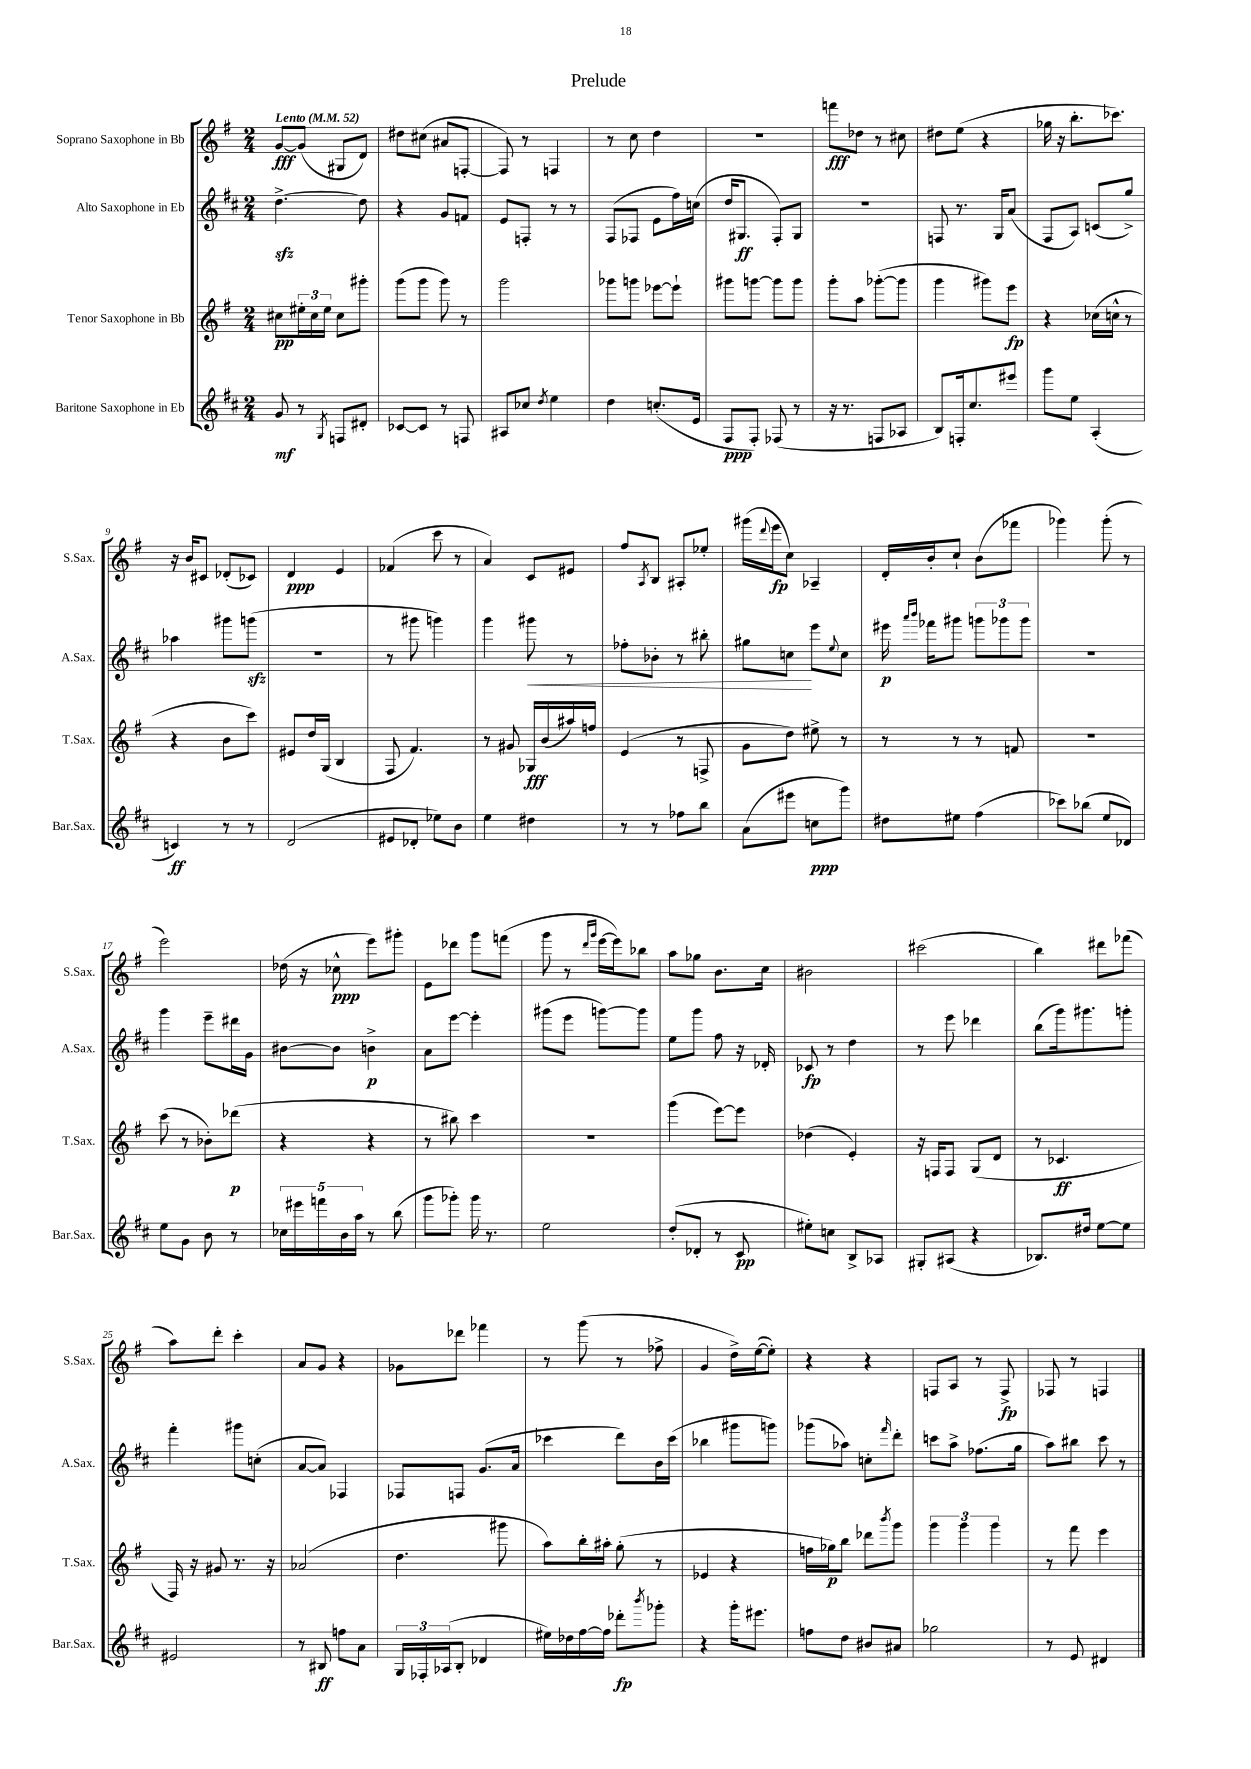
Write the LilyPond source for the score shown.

\header { title = "Prelude" }
<<
\new StaffGroup <<
\new Staff = "s0" \with { instrumentName = "Soprano Saxophone in Bb" shortInstrumentName = "S.Sax." } {
    \clef treble \key g \major \numericTimeSignature \time 2/4 \tempo "Lento" 4 = 52
    g'8~\fff g'8( gis8 d'8) |
    dis''8 cis''8( ais'8 f8~-. |
    f8) r8 f4 |
    r8 c''8 d''4 |
    r2 |
    f'''8\fff des''8 r8 cis''8 |
    dis''8 e''8( r4 |
    ges''16 r16 b''8.-. ces'''8.) |
    r16 b'16 cis'8 des'8-.( ces'8) |
    d'4\ppp e'4 |
    fes'4( c'''8 r8 |
    a'4) c'8 eis'8 |
    fis''8 \acciaccatura { a8 } b8 ais8-. ees''8-. |
    gis'''16( \appoggiatura { d'''8 } e'''16\fp c''8) aes4-- |
    d'16-. b'16-. c''8-! b'8( fes'''8 |
    ges'''4) ges'''8-.( r8 |
    e'''2) |
    des''16( r16 ces''8-^\ppp e'''8) gis'''8-. |
    e'8 des'''8 g'''8 f'''8( |
    g'''8 r8 \grace { d'''16 g'''16 } e'''16~ e'''16) bes''8 |
    a''8 ges''8 b'8. c''16 |
    bis'2 |
    cis'''2( |
    b''4) dis'''8 fes'''8( |
    a''8) d'''8-. c'''4-. |
    a'8 g'8 r4 |
    ges'8 des'''8 fes'''4 |
    r8 g'''8( r8 fes''8-> |
    g'4 d''16->) e''16~( e''8-.) |
    r4 r4 |
    f8 a8 r8 f8->\fp |
    fes8 r8 f4 \bar "|." |
}
\new Staff = "s1" \with { instrumentName = "Alto Saxophone in Eb" shortInstrumentName = "A.Sax." } {
    \clef treble \key d \major \numericTimeSignature \time 2/4
    d''4.~->\sfz d''8 |
    r4 g'8 f'8 |
    e'8 f8-. r8 r8 |
    fis8( fes8 e'8 fis''16) c''16( |
    d''16 gis8.\ff fis8-.) gis8 |
    R2 |
    f8 r8. g16 a'8( |
    fis8 a8) c'8( g''8->) |
    aes''4 gis'''8 g'''8\sfz( |
    R2 |
    r8 gis'''8 g'''4) |
    g'''4 gis'''8\< r8 |
    fes''8-. bes'8-. r8 bis''8-. |
    gis''8 c''8\! e'''8 \appoggiatura { e''8 } c''8 |
    eis'''16\p \grace { a'''16 b'''16 } fes'''16 gis'''8 \tuplet 3/2 { g'''8 ges'''8 ges'''8 } |
    r2 |
    g'''4 e'''8-- dis'''16 g'16 |
    bis'8~ bis'8 b'4->\p |
    a'8 e'''8~ e'''4-. |
    gis'''8( e'''8 g'''8~) g'''8 |
    e''8 g'''8 fis''8 r16 des'16-. |
    ces'8\fp r8 d''4 |
    r8 e'''8 des'''4 |
    b''8( g'''16) gis'''8. g'''8-. |
    fis'''4-. gis'''8 c''8-.( |
    a'8~ a'8) fes4 |
    fes8 f8 g'8.( a'16 |
    ces'''4 d'''8) b'16 ces'''16( |
    bes''4 gis'''8 g'''8) |
    ges'''8( aes''8) c''8-. \grace { fis'''16 } d'''8-. |
    c'''8 a''8-> fes''8.( g''16 |
    a''8) bis''8 cis'''8 r8 \bar "|." |
}
\new Staff = "s2" \with { instrumentName = "Tenor Saxophone in Bb" shortInstrumentName = "T.Sax." } {
    \clef treble \key g \major \numericTimeSignature \time 2/4
    cis''8\pp \tuplet 3/2 { eis''16-. cis''16 eis''16 } cis''8 gis'''8-. |
    g'''8( g'''8 g'''8) r8 |
    g'''2 |
    ges'''8 g'''8 ees'''8~ ees'''8-! |
    gis'''8 g'''8~ g'''8 g'''8 |
    g'''8-. a''8 ges'''8~-.( ges'''8 |
    g'''4 gis'''8) e'''8\fp |
    r4 ces''16( c''16-^ r8 |
    r4 b'8 c'''8) |
    eis'8 d''16 g16( b4 |
    fis8 fis'4.) |
    r8 gis'8 ges16\fff b'16( ais''16) f''16 |
    e'4( r8 f8-> |
    g'8 d''8) eis''8-> r8 |
    r8 r8 r8 f'8 |
    R2 |
    c'''8( r8 bes'8-.) des'''8\p( |
    r4 r4 |
    r8 bis''8) c'''4 |
    R2 |
    g'''4( e'''8~) e'''8 |
    des''4( e'4-.) |
    r16 f16 f8 g8( d'8 |
    r8 ces'4.\ff |
    fis16) r16 gis'8 r8. r16 |
    aes'2( |
    d''4. gis'''8 |
    a''8) b''16-. ais''16-. g''8-.( r8 |
    ees'4 r4 |
    f''16 ges''16\p) b''8 des'''8 \acciaccatura { b'''8 } g'''8 |
    \tuplet 3/2 { g'''4 g'''4 g'''4 } |
    r8 fis'''8 e'''4 \bar "|." |
}
\new Staff = "s3" \with { instrumentName = "Baritone Saxophone in Eb" shortInstrumentName = "Bar.Sax." } {
    \clef treble \key d \major \numericTimeSignature \time 2/4
    g'8\mf r8 \acciaccatura { g8 } f8 dis'8-. |
    ces'8~ ces'8 r8 f8 |
    ais8 ces''8 \acciaccatura { d''8 } e''4 |
    d''4 c''8.-.( e'16 |
    fis8\ppp fis8-.) fes8( r8 |
    r16 r8. f8 aes8 |
    b8) f16-. cis''8. eis'''8 |
    g'''8 e''8 a4-.( |
    c'4\ff) r8 r8 |
    d'2( |
    eis'8 des'8-. ees''8) b'8 |
    e''4 dis''4 |
    r8 r8 fes''8 b''8 |
    a'8( eis'''8 c''8\ppp g'''8) |
    dis''8 eis''8 fis''4( |
    ces'''8) bes''8( e''8 des'8) |
    e''8 g'8 b'8 r8 |
    \tuplet 5/4 { ces''16 eis'''16 f'''16 b'16 a''16 } r8 b''8( |
    g'''8 ges'''8-.) ges'''16 r8. |
    e''2 |
    d''8-.( des'8-. r8 cis'8\pp |
    eis''8-.) c''8 b8-> aes8 |
    gis8-. ais8( r4 |
    bes8.) dis''16 e''8~ e''8 |
    eis'2 |
    r8 bis8\ff f''8 a'8 |
    \tuplet 3/2 { g16 fes16-. aes16( } b8-. des'4 |
    eis''16) des''16 fis''16~ fis''16 des'''8-.\fp \acciaccatura { b'''8 } ges'''8-. |
    r4 g'''16-. eis'''8. |
    f''8 d''8 bis'8 ais'8 |
    ges''2 |
    r8 e'8 dis'4 \bar "|." |
}
>>
>>
